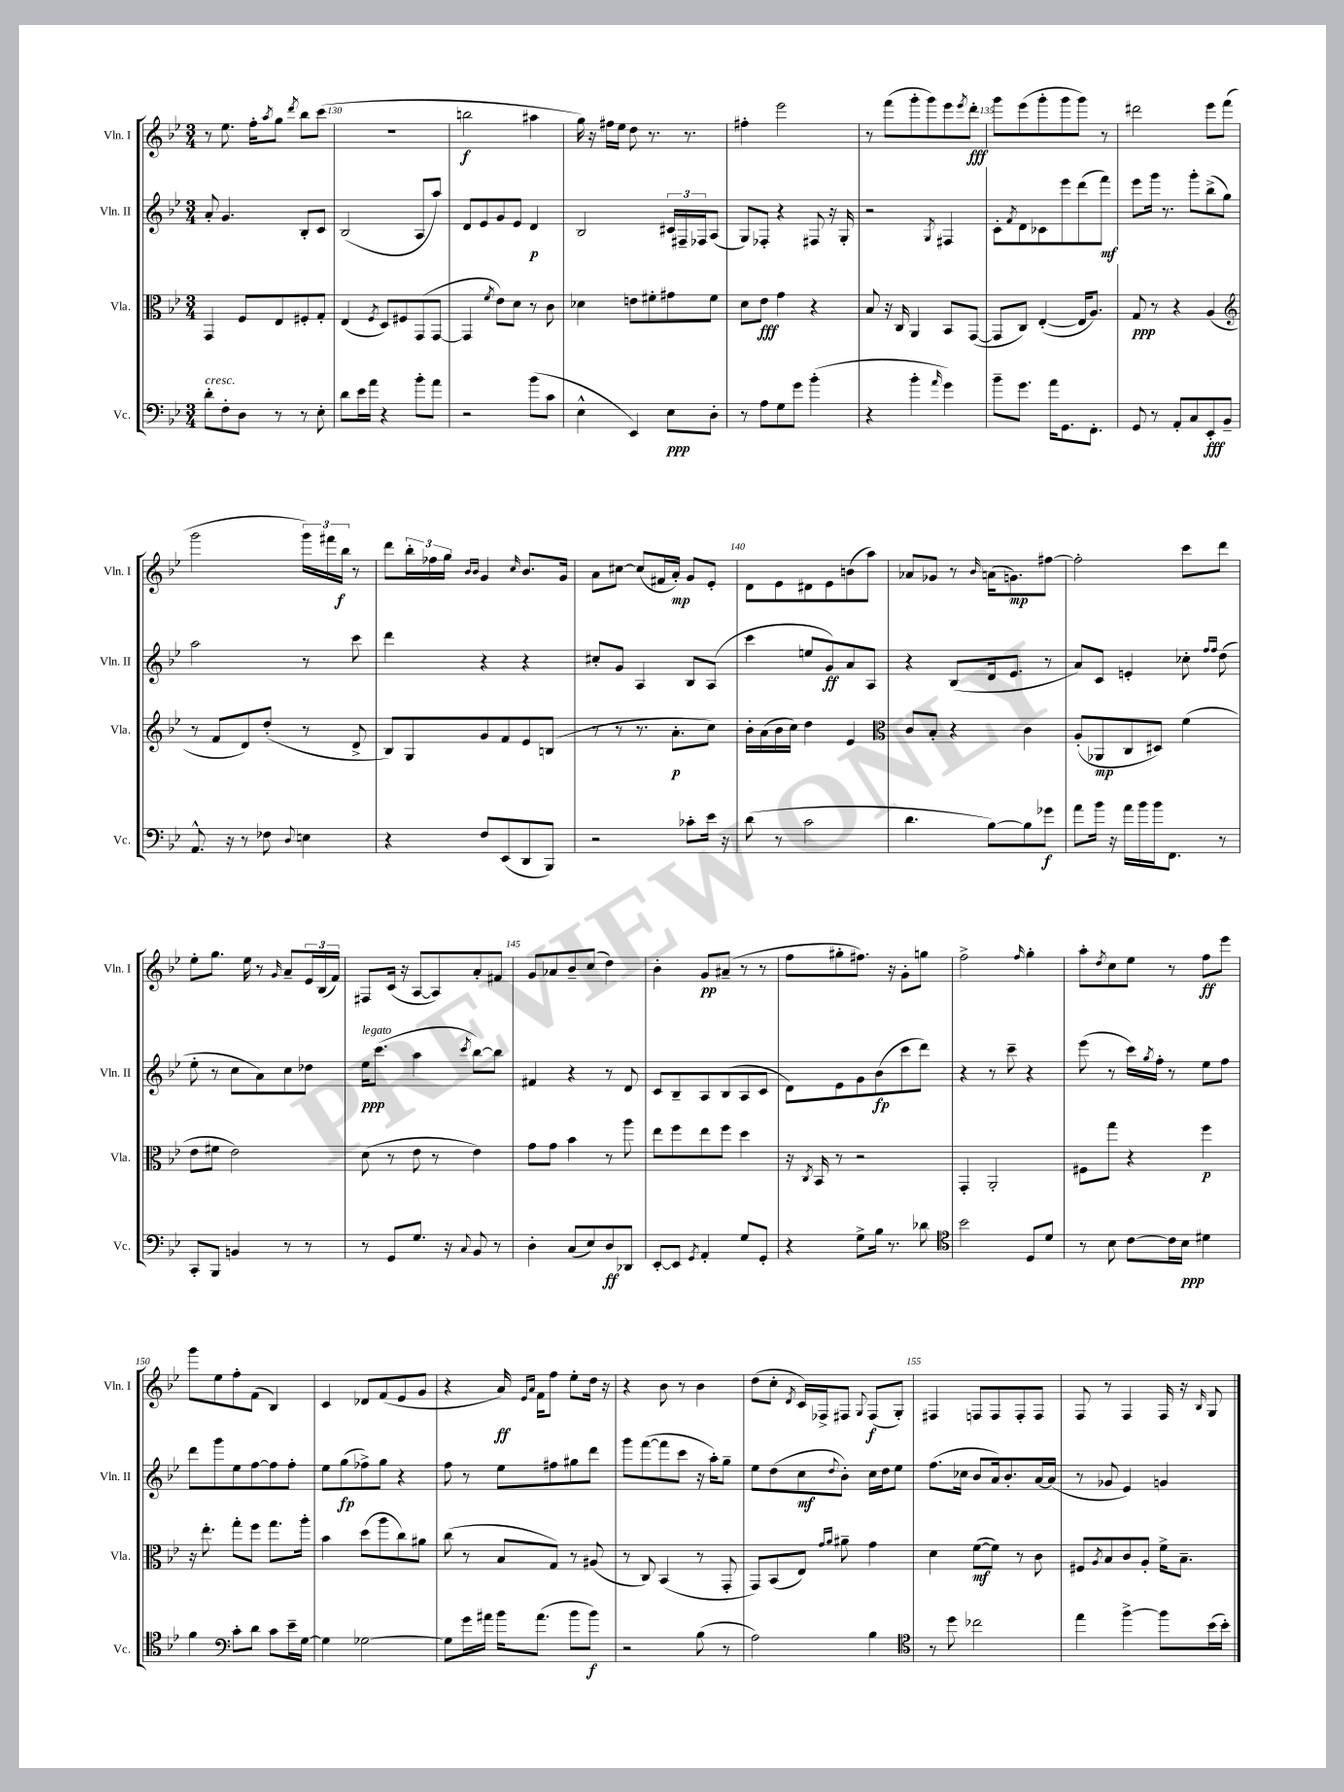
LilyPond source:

<<
\new StaffGroup <<
\new Staff = "s0" \with { instrumentName = "Vln. I" shortInstrumentName = "Vln. I" } {
    \clef treble \key bes \major \numericTimeSignature \time 3/4
    r8 ees''8. f''16-. \acciaccatura { a''8 } g''8 \acciaccatura { d'''8 } bes''8 c'''8( |
    R2. |
    b''2\f ais''4 |
    g''16) r16 fis''16 ees''16 d''8 r8. r8. |
    fis''4-. ees'''2 |
    r8 f'''8( g'''8-. g'''8) ees'''8 \acciaccatura { ees'''8 } d'''8-.\fff |
    g'''8 ees'''8( g'''8-. g'''8 g'''8) r8 |
    dis'''2 ees'''8 f'''8( |
    g'''2 \tuplet 3/2 { g'''16) fis'''16 bes''16\f } r8 |
    d'''8 \tuplet 3/2 { bes''16-. fes''16 g''16 } \grace { bes'16 bes'16 } g'4 \grace { c''16 } bes'8. g'16 |
    a'8 cis''8~ cis''8( fis'16 a'16-.\mp) g'8 ees'8-. |
    d'8 ees'8 dis'8 ees'8 b'8( a''8) |
    aes'8 ges'8 r8 \grace { bes'16 } a'16( g'8.\mp) fis''8~ |
    fis''2-. c'''8 d'''8 |
    ees''8-. g''8. ees''16 r8 \grace { g'16 } a'8-- \tuplet 3/2 { ees'16 bes16( f'16) } |
    fis8 c'16( r16 a8~ a8) a'8-. fis'8 |
    g'8 aes'8 bes'8-- c''8( d''4) |
    bes'4-. g'8\pp ais'8--( r8 r8 |
    f''8 gis''8-. fis''8.) r16 g'8-. g''8 |
    f''2-> \grace { f''16 } g''4-. |
    a''8-. \acciaccatura { d''8 } c''8 ees''8 r8 f''8\ff ees'''8 |
    g'''8 ees''8 f''8-. f'8( bes4) |
    c'4 des'8 f'8( ees'8 g'8 |
    r4 a'16\ff) \grace { ees'16 a'16 } f'16 f''8 ees''8-. d''16 r16 |
    r4 bes'8 r8 bes'4 |
    d''8( c''8-. \acciaccatura { d'8 } c'16) fes16-> fis8 \appoggiatura { g8 } fis8\f( g8-.) |
    fis4 f8 f8 f8-. f8 |
    f8 r8 f4 f16 r16 \grace { bes16 } g8 \bar "|." |
}
\new Staff = "s1" \with { instrumentName = "Vln. II" shortInstrumentName = "Vln. II" } {
    \clef treble \key bes \major \numericTimeSignature \time 3/4
    a'8-. g'4. bes8-. c'8 |
    bes2( a8 a''8) |
    d'8 ees'8 g'8 ees'8 d'4\p |
    bes2 \tuplet 3/2 { cis'16 fis16-- fes16 } a8( |
    g8) fes8-. r4 fis8 r16 g16-. |
    r2 \acciaccatura { g8 } fis4 |
    c'8-. \acciaccatura { f'8 } d'8 ces'8 ees'''8 d'''8( f'''8\mf) |
    ees'''8 g'''16 r8. g'''8-. bes''8->( g''8) |
    a''2 r8 c'''8 |
    d'''4 r4 r4 |
    cis''8-. g'8 a4 bes8 a8( |
    c'''4 e''8 g'8\ff) a'8 a8 |
    r4 bes8( d'16 ees'8. r8 |
    a'8) c'8 e'4-. ces''8-. \grace { f''16 f''16 } d''8( |
    ees''8-. r8 c''8 a'8) c''8 des''8 |
    ees''16\ppp^\markup { \italic "legato" } c'''8.( a''4 \acciaccatura { c'''8 } bes''8~) bes''8 |
    fis'4 r4 r8 d'8 |
    c'8 bes8-- a8 bes8( a8 c'8 |
    d'8) ees'8 g'8 bes'8\fp( c'''8 d'''8) |
    r4 r8 c'''8-- r4 |
    ees'''8( r8 c'''16) \acciaccatura { g''8 } f''16-. r8 ees''8 f''8 |
    d'''8 g'''8 ees''8 f''8~ f''8 f''8-. |
    ees''8 g''8\fp( fes''8->) g''8 r4 |
    f''8 r8 ees''8 fis''8 gis''8 d'''8 |
    g'''8 f'''8~( f'''8 c'''8 r16 a''16-.) g''8-- |
    ees''8 d''8( c''8\mf \appoggiatura { d''8 } bes'8-.) c''16 d''16 ees''8 |
    f''8.( ces''16 bes'8 a'16) bes'8.-. a'16~ a'16( |
    r8 ges'8 ees'4) g'4 \bar "|." |
}
\new Staff = "s2" \with { instrumentName = "Vla." shortInstrumentName = "Vla." } {
    \clef alto \key bes \major \numericTimeSignature \time 3/4
    g,4 f8 ees8 fis8-. g8-. |
    ees4( \acciaccatura { f8 } d8) fis8 g,8( g,8~ |
    g,4 \acciaccatura { f'8 } ees'8) d'8 r8 c'8 |
    des'4 e'8 fis'8-. gis'8 fis'8 |
    d'8 ees'8\fff g'4 r4 |
    bes8 r16 c16 a,4 bes,8 g,8~( |
    g,8 c8) ees4~-.( ees16 a8.) |
    g8\ppp r8 r4 a4( |
    \clef treble r8 f'8 d'8) d''8-.( r8 d'8-> |
    bes8) g8 g'8 f'8 ees'8 b8( |
    r8 r8 r8. a'8.-.\p c''8) |
    bes'16-. a'16( bes'16 c''16) d''4 ees'4 |
    \clef alto c'8 bes8-. r4 c'4 |
    a8-.( aes,8\mp c8 dis8) f'4( |
    ees'8 fis'8 ees'2) |
    d'8( r8 ees'8 r8 ees'4) |
    g'8 g'8 bes'4 r8 a''8 |
    ees''8 f''8 ees''8 f''8 d''4 |
    r16 \acciaccatura { c8 } bes,16 r8 r2 |
    g,4-. a,2-. |
    fis8 g''8 r4 f''4\p |
    r16 ees''8.-. g''8-. f''8 g''8. a''16-. |
    bes'4 d''8( a''8 c''8) ais'8 |
    c''8( r8 bes8 g8) r8 ais8( |
    r8 c8) bes,4( r8 g,8-. |
    g,8) bes,8( ees8) \grace { g'16 a'16 } ais'8-- g'4 |
    d'4 f'8~\mf( f'8) r8 c'8 |
    fis8 \acciaccatura { a8 } bes8 c'8 a8-. f'16-> bes8.-- \bar "|." |
}
\new Staff = "s3" \with { instrumentName = "Vc." shortInstrumentName = "Vc." } {
    \clef bass \key bes \major \numericTimeSignature \time 3/4
    d'8-.^\markup { \italic "cresc." } f8-. d8 r8 r8 ees8-. |
    d'8 ees'16 a'16 r4 bes'8-. a'8 |
    r2 bes'8( c'8 |
    ees4-^ ees,4) ees8\ppp d8-. |
    r8 a8 g8 g'8 bes'4-.( |
    r4 bes'4-. \grace { a'16 } g'4) |
    bes'8-- g'8. a'16 g,8. f,8.-. |
    g,8 r8 a,8-. c8 ees,8-.\fff bes,8-- |
    a,8.-^ r16 r8 fes8 \appoggiatura { d8 } e4 |
    r4 f8 ees,8( d,8 bes,,8) |
    r2 ces'8-. ees'16 r16 |
    d'8( r8 c'2 |
    d'4. bes8~) bes8 ges'8\f |
    a'8 bes'16 r16 a'16 bes'16 bes'16 f,8. r8 |
    c,8-. bes,,8 b,4 r8 r8 |
    r8 g,8 g8. r16 \appoggiatura { c8 } bes,8 r8 |
    d4-. c8( ees8) d8\ff des,8 |
    ees,8~-. ees,8 \acciaccatura { g,8 } a,4-. g8 g,8-. |
    r4 g8-> bes16 r8. des'8 |
    \clef tenor bes'2 d8 d'8 |
    r8 bes8 c'8~ c'16 bes16\ppp dis'4 |
    f'4 \clef bass c'8-. d'8 c'8 ees'16-- g16~ |
    g4 ges2~ |
    ges8 g'16 ais'16 bes'16 ais'8.( bes'8 bes'8\f) |
    r2 bes8( r8 |
    a2) bes4 |
    \clef tenor r8 d''8 ces''2 |
    ees''4 f''4~-> f''8 bes'16( bes'16-.) \bar "|." |
}
>>
>>
\layout { \context { \Score currentBarNumber = #129 \override BarNumber.break-visibility = ##(#f #t #t) barNumberVisibility = #(every-nth-bar-number-visible 5) } }
